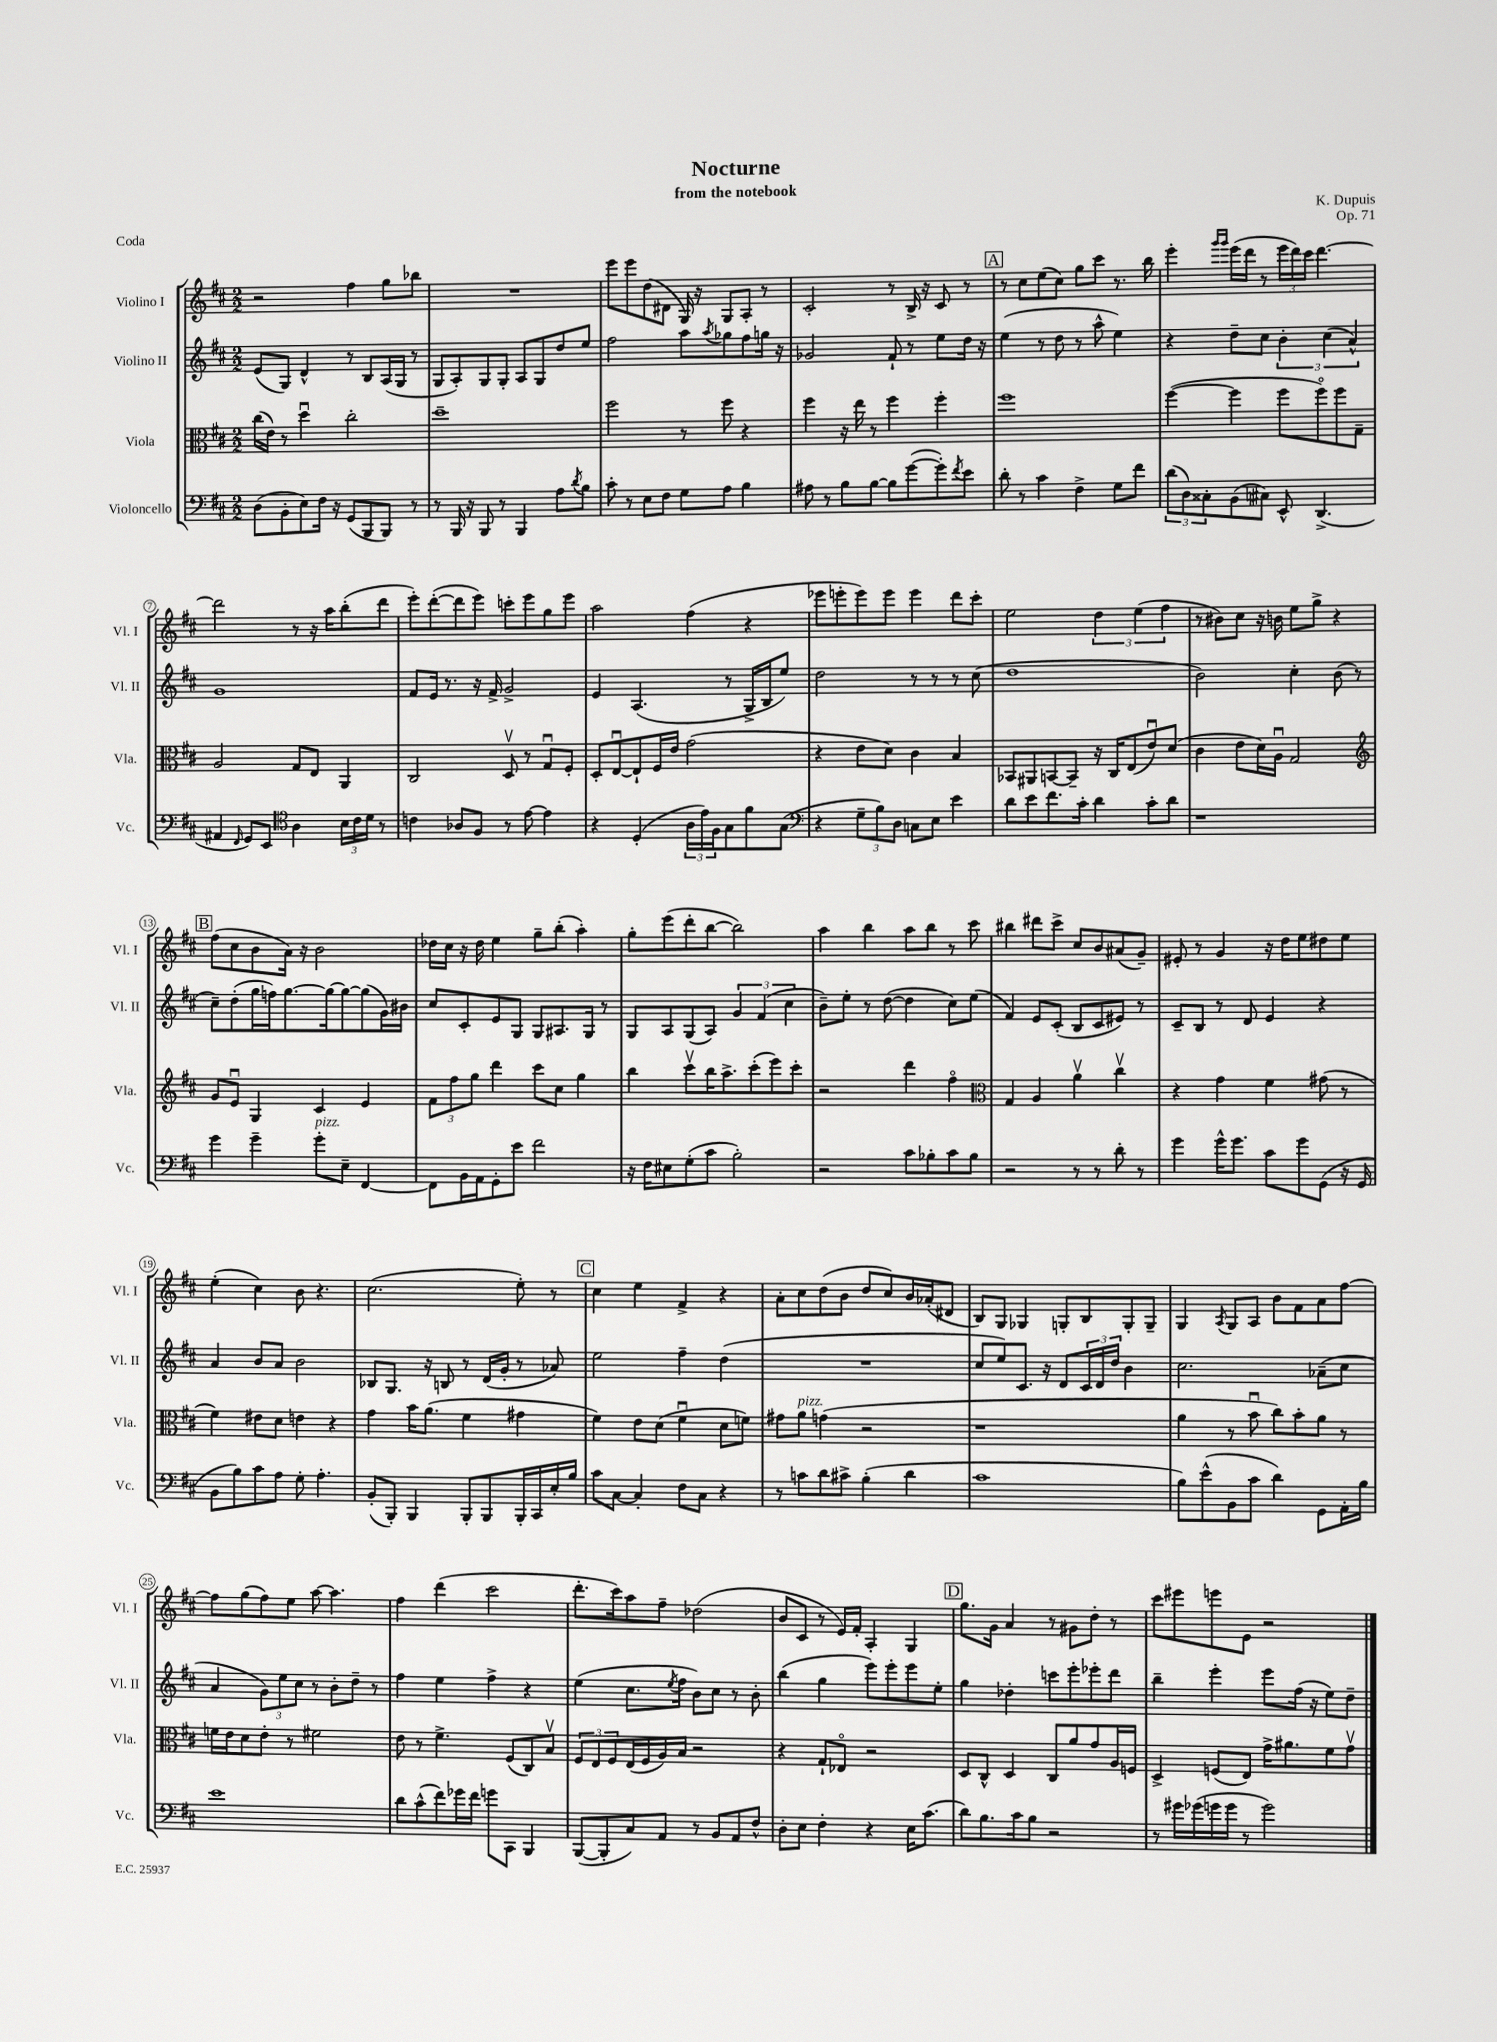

**kern	**kern	**kern	**kern
*part4	*part3	*part2	*part1
*staff4	*staff3	*staff2	*staff1
*I"Violoncello	*I"Viola	*I"Violino II	*I"Violino I
*I'Vc.	*I'Vla.	*I'Vl. II	*I'Vl. I
*clefF4	*clefC3	*clefG2	*clefG2
*k[f#c#]	*k[f#c#]	*k[f#c#]	*k[f#c#]
*M2/2	*M2/2	*M2/2	*M2/2
=1	=1	=1	=1
(8D\L	(16cc#\LL	(8e/L	2r
.	16e\JJ)	.	.
8BB'\	8r	8G/J)	.
8E\)	4ddu\	4d^^/	.
16F#\Jk	.	.	.
16r	.	.	.
(8GG/L	2cc#'\	8r	4ff#\
8BBB/	.	8B/L	.
8BBB/J)	.	(16A/L	8gg\L
.	.	16G/JJ	.
8r	.	8r	8bb-X\J
=2	=2	=2	=2
8r	1dd~	8G/L	1r
16BBB/	.	8A'/)	.
16r	.	.	.
8BBB/	.	8G/	.
8r	.	8G'/J	.
4BBB/	.	8A/L	.
.	.	8G/	.
8A\L	.	8dd/	.
8qd/	.	.	.
8B\J	.	8ee/J	.
=3	=3	=3	=3
8c#'\	2ff#\	2ff#\	8eee\L
8r	.	.	8eee\
8E\L	.	.	(8dd\
8F#\J	.	.	8d#X\J
8G\L	8r	8aa\L	16G/)
.	.	.	16r
.	.	8qaa/	.
8A\J	8ff#\	8gg-X\	8G/L
4B\	4r	8ff#\	8A'/J
.	.	16ggn\Jk	8r
.	.	16r	.
=4	=4	=4	=4
8A#X\	4ff#\	2g-X/	2c#'/
8r	.	.	.
8B\L	16r	.	.
.	16ee\	.	.
[8B\J	8r	.	.
8B\L]	4ff#\	8f#`/	8r
([8g\	.	8r	16B^/
.	.	.	16r
8g'\])	4ff#'\	8ee\L	8c#/
8qf#/	.	.	.
8e\J	.	16dd\Jk	8r
.	.	16r	.
!!LO:REH:place=s1:t=A
=5	=5	=5	=5
8d'\	1ff#	(4ee\	8r
8r	.	.	8cc#\L
4c#\	.	8r	(8ee\
.	.	8dd\	8cc#\J)
4F#^\	.	8r	8gg\L
.	.	8aa^^\	8ccc#\J
8G\L	.	4ee\)	8.r
8f#\J	.	.	.
.	.	.	16bb\
=6	=6	=6	=6
(12d\L	([4ff#\	4r	4eee'\
12D\)	.	.	.
12C##X'\	.	.	.
.	.	.	16qqggg/LL
.	.	.	16qqggg/JJ
(8BB\	4ff#\]	8dd~\L	(16eee\LL
.	.	.	16ddd\JJ
8C#X\J)	.	8cc#\J	8r
8EE^^/	8ff#\L	6b'\	24eee\LL
.	.	.	24ddd\)
.	.	.	24ccc#\JJ
(4.DD^/	8ff#\)	.	[4.ddd\
.	.	(6cc#\	.
.	8ff#\	.	.
.	.	6a^^/)	.
.	8G~\J	.	.
!!LO:LB:g=z
=7	=7	=7	=7
4AA#X/	2A/	1g	2ddd\]
16qqFF#/	.	.	.
8GG/L)	.	.	.
8EE/J	.	.	.
*clefC4	*	*	*
4A\	8G/L	.	8r
.	8E/J	.	16r
.	.	.	16aa\KL
24B\LL	4AA/	.	(8bb'\
24c#\	.	.	.
24d\JJ	.	.	.
8r	.	.	8ddd\J
=8	=8	=8	=8
4cn\	2C#/	8f#/L	8eee'\L)
.	.	16e/Jk	([8ddd'\
.	.	8.r	.
8A-X/L	.	.	8ddd\]
8F#/J	.	16r	8eee\J)
.	.	16f#^/	.
8r	8Dv/	2g^/	8cccn'\L
[8e\	8r	.	8eee\
4e\]	8Gu/L	.	8gg\
.	8F#'/J	.	8eee\J
=9	=9	=9	=9
4r	8D'/L	4e/	2aa\
.	[8Eu/	.	.
(4D'/	8E`/]	(4.A/	.
.	16F#/L	.	.
.	16e/JJ	.	.
24A\LL	(2g\	.	(4ff#\
24e\)	.	.	.
24F#\J	.	.	.
8G\	.	8r	.
8f#\	.	16G^/LL	4r
.	.	16B/J	.
(8G\J	.	8ee/J)	.
=10	=10	=10	=10
*clefF4	*	*	*
4r	4r	2dd\	8eee-X\L
.	.	.	8eeen'\
12G~\L	8e\L	.	8eee\)
12B\)	.	.	.
.	8d\J)	.	8eee\J
12D\J	.	.	.
8Cn\L	4c#\	8r	4eee\
8E\J	.	8r	.
4e\	4B/	8r	8ddd\L
.	.	(8cc#\	8ccc#'\J
=11	=11	=11	=11
8d\L	8BB-X/L	1dd	2ee\
8e\	8AA#X/	.	.
8.f#\	[8BBn/	.	.
.	8BB~/J]	.	.
16c#'\Jk	.	.	.
4d\	16r	.	6dd\
.	16C#/KL	.	.
.	(8E/	.	.
.	.	.	(6ee\
8c#'\L	8eu/)	.	.
.	.	.	6ff#\
8d\J	(8d/J	.	.
=12	=12	=12	=12
1r	4c#\	2b\)	8r
.	.	.	8b#X\L)
.	8e\L	.	8cc#\J
.	16d\L)	.	16r
.	16Au\JJ	.	16bn\
.	2G/	4cc#'\	8ee\L
.	.	.	8gg^\J
.	.	(8b\	4r
.	.	8r	.
!!LO:LB:g=z
!!LO:REH:place=s1:t=B
=13	=13	=13	=13
*	*clefG2	*	*
4g\	8g/L	8cc#~\L)	(8ff#\L
.	8eu/J	(8dd'\	8cc#\
4g~\	4G/	16gg\L	8b\
.	.	16ffn\J)	.
.	.	[8.gg\	16a\Jk)
.	.	.	16r
!LO:TX:a:i:t=pizz.	!	!	!
8g'\L	4c#/	.	2b\
.	.	16gg\k_	.
8E~\J	.	8gg\_	.
[4FF#/	4e/	(8gg\]	.
.	.	16g\L)	.
.	.	16b#X\JJ	.
=14	=14	=14	=14
8FF#\L]	12f#\L	8cc#/L	16dd-X\LL
.	.	.	16cc#\JJ
.	12ff#\	.	.
16BB\L	.	8c#'/	16r
.	12gg\J	.	.
16AA\J	.	.	16dd-\
8GG'\	4ddd\	8e/	4ee\
8e\J	.	8G/J	.
2f#\	8ccc#\L	8G/L	8gg~\L
.	8cc#\J	8.A#X/	(8bb'\J
.	4gg\	.	4aa'\)
.	.	16G/Jk	.
.	.	8r	.
=15	=15	=15	=15
16r	4bb\	8G/L	8gg'\L
16F#\KL	.	.	.
8E#X\	.	8A/	(8eee\
(8G'\	8ccc#v\L	(8G/	8ddd'\
8c#\J	16bb\K	8A/J)	[8bb\J
.	8.aa^\	.	.
2B'\)	.	6g/	2bb\])
.	(8ccc#'\	.	.
.	.	(6f#/	.
.	8eee\)	.	.
.	.	6cc#\	.
.	8ccc#'\J	.	.
=16	=16	=16	=16
2r	2r	8b~\L)	4aa\
.	.	8ee'\J	.
.	.	8r	4bb\
.	.	([8dd\	.
8c#\L	4ddd\	4dd\]	8aa\L
8B-X'\	.	.	8bb\J
8c#\	4ff#\	8cc#\L)	8r
8B-\J	.	(8ee\J	8ccc#\
=17	=17	=17	=17
*	*clefC3	*	*
2r	4G/	4f#/)	4bb#X\
.	4A/	8e/L	8ddd#X\L
.	.	(8c#'/J	8ccc#^\J
8r	4av\	8B/L	8cc#/L
8r	.	8c#/	8b/
8d'\	4cc#v\	8e#X/J)	(8a#X/
8r	.	8r	8g~/J)
=18	=18	=18	=18
4g\	4r	8c#~/L	8e#X'/
.	.	8B/J	8r
16g^^\KL	4g\	8r	4g/
8.g\J	.	.	.
.	.	8d/	.
8c#\L	4f#\	4e/	16r
.	.	.	16dd\KL
8g\	.	.	8ee\
(8GG\J	(8g#X\	4r	8dd#X\
16r	8r	.	8ee\J
16GG/	.	.	.
!!LO:LB:g=z
=19	=19	=19	=19
8BB\L	4f#\)	4a/	(4ee'\
8B\)	.	.	.
8c#\	8e#X\L	8b/L	4cc#\)
8A\J	8d\J	8a/J	.
8G'\	4en\	2b\	8b\
4.A'\	.	.	4.r
.	4r	.	.
=20	=20	=20	=20
(8BB'/L	4g\	8B-X/L	(2.cc#\
8BBB'/J)	.	8.G/J	.
4BBB/	16b\KL	.	.
.	(8.a\J	16r	.
.	.	8Bn/	.
8BBB'/L	4f#\	8r	.
8BBB/	.	(16d/LL	.
.	.	16g'/JJ	.
16BBB'/L	4g#X\	8r	8ee'\)
16CC#/	.	.	.
16E'/	.	8a-X/)	8r
16B/JJ	.	.	.
!!LO:REH:place=s1:t=C
=21	=21	=21	=21
8c#\L	4f#\)	2ee\	4cc#\
[8C#\J	.	.	.
4C#'/]	8e\L	.	4ee\
.	(8d\J	.	.
8F#\L	4f#u\	4ff#~\	4f#^/
8C#\J	.	.	.
4r	8d\L	(4dd\	4r
.	8fn\J)	.	.
=22	=22	=22	=22
8r	8g#X\L	1r	8a'\L
!	!LO:TX:a:i:t=pizz.	!	!
8cn\L	8a\J	.	8cc#\
8d\	(4gn\	.	(8dd\
8c#X^\J	.	.	8b\J
(4B'\	2r	.	8dd/L
.	.	.	8cc#/)
4d\	.	.	16b/L
.	.	.	(16a-X'/J
.	.	.	8d#X/J
=23	=23	=23	=23
1c#	1r	8cc#/L	8B/L)
.	.	8ee/)	8G/J
.	.	8.c#/J	4G-X/
.	.	16r	.
.	.	8d/L	8Gn'/L
.	.	24c#/L	8B/
.	.	24d/	.
.	.	24dd/JJ	.
.	.	4b\	8G'/
.	.	.	8G~/J
=24	=24	=24	=24
8B\L)	4a\	2.cc#\	4G/
(8e^^\	.	.	.
.	.	.	8qA/
8BB\	8r	.	8G/L
8c#\J	8bu\	.	8A/J
4d\)	8cc#\L)	.	8b\L
.	8b'\	.	8f#\
8GG\L	8a\J	(8a-X~\L	8a\
16AA'\L	8r	8cc#\J	[8ff#\J
16B\JJ	.	.	.
!!LO:LB:g=z
=25	=25	=25	=25
1e	16fn\LL	4a/	8ff#\L]
.	16e\J	.	.
.	8d\	.	(8gg\
.	8e'\J	12g\L)	8ff#\)
.	.	12ee\	.
.	8r	.	8ee\J
.	.	12cc#\J	.
.	2f#X\	8r	[8aa\
.	.	8b'\L	4.aa\]
.	.	8dd~\J	.
.	.	8r	.
=26	=26	=26	=26
8d\L	8e\	4ff#\	4ff#\
(8c#^^\	8r	.	.
8f#\)	4.f#^\	4ee\	(4ddd\
16g-X\L	.	.	.
16f#\JJ	.	.	.
8gn\L	.	4ff#^\	2ccc#\
8CC#\J	(8F#/L	.	.
4BBB/	8C#/)	4r	.
.	8Bv/J	.	.
=27	=27	=27	=27
([8BBB/L	12F#/L	(4ee\	8.ddd'\L
.	12E/	.	.
8BBB'/]	.	.	.
.	12F#/	.	.
.	.	.	16ccc#\k)
8C#/)	(16E/L	8.cc#\L	8aa\
.	16F#/	.	.
8AA/J	16A/)	.	8ff#~\J
.	.	8qee/	.
.	16B/JJ	16ff#\Jk	.
8r	2r	8b\L)	(2dd-X\
8BB/L	.	8cc#\J	.
8AA/	.	8r	.
8F#^^/J	.	8b'\	.
=28	=28	=28	=28
8D'\L	4r	(4bb\	8b/L
8E\J	.	.	8c#/J
4F#'\	8G`/L	4gg\	8r
.	8E-X/J	.	16e/LL)
.	.	.	16f#'/JJ
4r	2r	8eee\L)	4A'/
.	.	8eee'\	.
16E\KL	.	8eee\	4G/
(8.c#\J	.	.	.
.	.	8ee'\J	.
!!LO:REH:place=s1:t=D
=29	=29	=29	=29
8d\L)	8D/L	4gg\	8.gg\L
8.B\	8C#^^/J	.	.
.	.	.	16g\Jk
.	4D/	4dd-X'\	4a/
16c#\k	.	.	.
8B\J	.	.	.
2r	8C#/L	8cccn\L	8r
.	8a/	8eee'\	8g#X\L
.	8g/	8eee-X'\	8dd'\J
.	16A/L	8ddd\J	8r
.	16Fn/JJ	.	.
=30	=30	=30	=30
8r	4D^/	4bb~\	8ccc#\L
16g#X\LL	.	.	8eee#X\
(16g-X\	.	.	.
16gn\	(8Fn/L	4eee'\	8eeen\
16g\JJ	.	.	.
8r	8E/J)	.	8e\J
2g\)	16g^\KL	8eee\L	2r
.	8.a#X\	.	.
.	.	(16ff#\Jk	.
.	.	16r	.
.	8f#\	8ee\L)	.
.	8gv\J	8dd~\J	.
==	==	==	==
*-	*-	*-	*-
